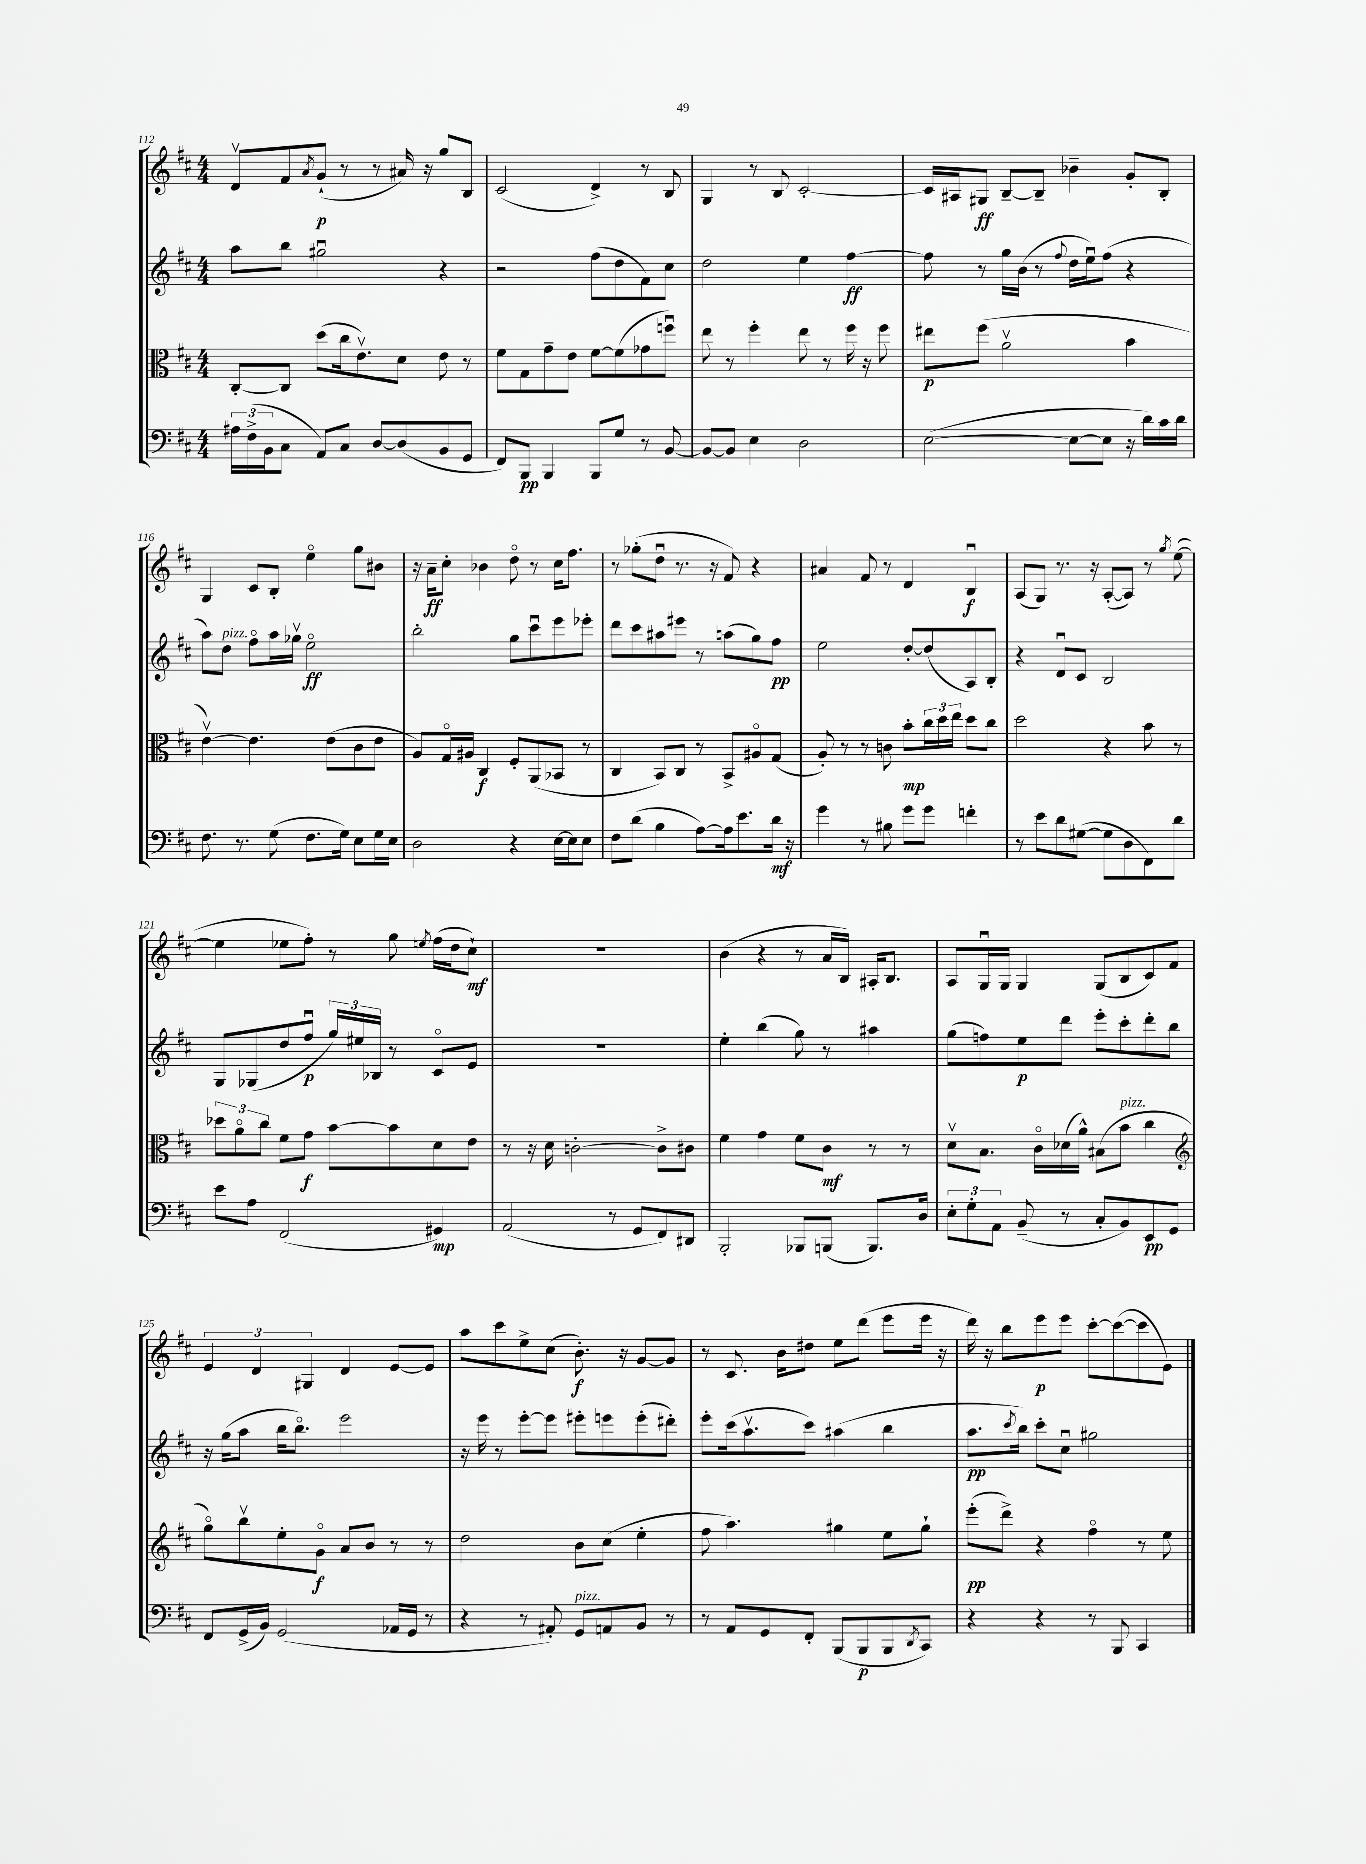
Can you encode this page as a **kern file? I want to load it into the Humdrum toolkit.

**kern	**kern	**kern	**kern
*staff4	*staff3	*staff2	*staff1
*clefF4	*clefC3	*clefG2	*clefG2
*k[f#c#]	*k[f#c#]	*k[f#c#]	*k[f#c#]
*M4/4	*M4/4	*M4/4	*M4/4
24A#\LL	[8C#'/L	8aa\L	8dv/L
(24F#^\	.	.	.
24BB\J	.	.	.
8C#\J	8C#/]J	8bb\J	8f#/
.	.	.	8qa/
8AA/L)	(8dd\L	2gg#u\	(8g`/J
8C#/J	16cc#\k	.	8r
.	8.ev\)	.	.
[8D/L	.	.	8r
(8D/]	8d\J	.	16a#/)
.	.	.	16r
8BB/	8e\	4r	8gg/L
8GG/J	8r	.	8B/J
=	=	=	=
8FF#/L)	8f#\L	2r	(2c#/
8BBB/J	8G\	.	.
4BBB/	8g~\	.	.
.	8e\J	.	.
8BBB/L	[8f#\L	(8ff#\L	4d^/)
8G/J	(8f#\]	8dd\	.
8r	8g-\	8f#\)	8r
[8BB/	8ffu\J)	8cc#\J	8B/
=	=	=	=
8BB/_L	8ee\	2dd\	4G/
8BB/]J	8r	.	.
4E\	4ff#'\	.	8r
.	.	.	8B/
2D\	8ee\	4ee\	[2c#'/
.	8r	.	.
.	16ff#\	[4ff#\	.
.	16r	.	.
.	8ff#\	.	.
=	=	=	=
([2E\	8ee#\L	8ff#\]	16c#/]LL
.	.	.	16A#/J
.	(8ff#\J	8r	8G#/J
.	2av\	16gg\LL	[8B~/L
.	.	(16b\JJ	.
.	.	8r	8B~/]J
.	.	8qqff#/	.
8E\_L	.	16dd\LL	4b-~\
.	.	16eeu\J)	.
8E\]J	.	(8ff#\J	.
16r	4b\	4r	8g'/L
16d\LL)	.	.	.
16c#\	.	.	8B'/J
16d\JJ	.	.	.
=	=	=	=
8.F#\	[4ev\)	8aa\L)	4G/
.	.	8dd\J	.
8.r	.	.	.
.	4.e\]	8ff#o\L	8c#/L
(8G\	.	16aa\L	8B'/J
.	.	16gg-v\JJ	.
8.F#\L	.	2eeo\	4eeo\
.	(8e\L	.	.
16G\Jk)	.	.	.
8E\L	8c#\	.	8gg\L
16G\L	8e\J	.	8b#\J
16E\JJ	.	.	.
=	=	=	=
2D\	8A/L)	2bb'\	16r
.	.	.	16a~\LK
.	16Go/L	.	8cc#'\J
.	16A#/JJ	.	.
.	4C#/	.	4b-\
4r	8F#'/L	8gg\L	8ddo\
.	(8AA/	8ccc#u\	8r
[16E\LL	8BB-/J	8eee\	16cc#\LK
16E\]J	.	.	8.ff#\J
8E\J	8r	8eee-'\J	.
=	=	=	=
8F#\L	4C#/	8ddd\L	8r
(8d\J	.	8ccc#\	(8gg-'\L
4B\	8BB/L)	8aa#\	8ddu\J
.	8C#/J	8eee#\J	8.r
[8A\L)	8r	8r	.
.	.	.	16r
16A\]k	8BB^/L	(8aa\L	8f#/)
8.e\	.	.	.
.	8A#o/	8gg\)	4r
16d\Jk	(8G/J	8ff#\J	.
16r	.	.	.
=	=	=	=
4g\	8A'/)	2ee\	4a#/
.	8r	.	.
8r	8r	.	8f#/
8B#\	8c\	.	8r
8g\L	8b'\L	[8dd'/L	4d/
8g\J	24cc#\L	(8dd/]	.
.	24dd\	.	.
.	24ee\JJ	.	.
4f'\	8dd\L	8A/)	4Bu/
.	8cc#\J	8B'/J	.
=	=	=	=
8r	2dd\	4r	(8A/L
8e\L	.	.	8G/J)
8d\	.	8du/L	8.r
([8G#\J	.	8c#/J	.
.	.	.	16r
8G#\]L	4r	2B/	([8A'/L
8D\	.	.	8A/]J)
8FF#\)	8b\	.	8r
.	.	.	8qgg/
8d\J	8r	.	([8ee\
=	=	=	=
8e\L	12dd-\L	8G/L	4ee\]
.	12ao\	.	.
8A\J	.	(8G-/	.
.	12cc#\J	.	.
(2FF#/	8f#\L	8dd/	8ee-\L
.	8g\J	8ff#u/J	8ff#'\J)
.	[8b\L	24gg/LL)	8r
.	.	24ee#/	.
.	.	24B-/JJ	.
.	8b\]	8r	8gg\
.	.	.	8qee/
4GG#/)	8d\	8c#o/L	(16ff#\LL
.	.	.	16dd\J
.	8e\J	8e/J	8cc#`\J)
=	=	=	=
(2AA/	8r	1r	1r
.	16r	.	.
.	16d\	.	.
.	[2c'\	.	.
8r	.	.	.
8GG/L	.	.	.
8FF#/)	8c^\]L	.	.
8DD#/J	8c#\J	.	.
=	=	=	=
2BBB'/	4f#\	4ee'\	(4b\
.	4g\	(4bb\	4r
8BBB-/L	8f#\L	8gg\)	8r
(8BBB/J	8c#\J	8r	16a/LL
.	.	.	16B/JJ)
8.BBB/L)	8r	4aa#\	16A#'/LK
.	.	.	8.B/J
.	8r	.	.
16D/Jk	.	.	.
=	=	=	=
12E'\L	8dv\L	(8gg\L	8A/L
12G'\	.	.	.
.	8.B\J	8ff\)	16Gu/L
12AA\J	.	.	.
.	.	.	16G/JJ
(8BB~/	.	8ee\	4G/
.	16c#o\LL	.	.
8r	(16d-\	8ddd\J	.
.	16a^^\JJ)	.	.
8C#'/L	(8B#\L	8eee'\L	(8G/L
8BB/)	8b\J	8ccc#'\	8B/
8EE/	4cc#\	8ddd'\	8c#/)
8GG/J	.	8bb\J	8f#/J
=	=	=	=
*	*clefG2	*	*
8FF#/L	8ggo\L)	16r	6e/
.	.	(16gg\LK	.
(16GG^/L	8bbv\	8aa\J	.
.	.	.	6d/
16BB/JJ)	.	.	.
(2GG/	8ee'\	16bb\LK	.
.	.	8.bbo\J)	.
.	.	.	6G#/
.	8go\J	.	.
.	8a/L	2eee\	4d/
.	8b/J	.	.
16AA-/LL	8r	.	[8e/L
16GG/JJ	.	.	.
8r	8r	.	8e/]J
=	=	=	=
4r	2dd\	16r	8aa\L
.	.	16eee\	.
.	.	8r	8ccc#\
8r	.	[8eee'\L	8ee^\
8AA#'/)	.	8eee\]J	(8cc#\J
8GG/L	8b\L	8eee#'\L	8.b'\)
8AA/	(8cc#\J	8eee\	.
.	.	.	16r
8BB/J	4ee'\	(8eee'\	[8g/L
8r	.	8ddd#'\J)	8g/]J
=	=	=	=
8r	8ff#\	8eee'\L	8r
8AA/L	4.aa\)	(16ccc#\k	8.c#/
.	.	8.aav\	.
8GG/	.	.	.
.	.	.	16b\LK
8FF#'/J	.	8ccc#\J)	8dd#\J
(8BBB/L	4gg#\	(4aa#\	8ee\L
8BBB/	.	.	(8ddd\J
8BBB/	8ee\L	4bb\	8eee\L
8qDD/	.	.	.
8CC#/J)	8gg#`\J	.	16eee\Jk
.	.	.	16r
=	=	=	=
4r	(8eee'\L	8.aa\L	16ddd\)
.	.	.	16r
.	8ddd^\J)	.	8bb\L
.	.	8qccc#/	.
.	.	16bb\Jk)	.
4r	4r	8ccc#'\L	8eee\
.	.	8cc#u\J	8eee\J
8r	4ff#o\	2gg#\	[8ccc#'\L
8BBB/	.	.	(8ccc#\_
4CC#/	8r	.	8ccc#\]
.	8ee\	.	8e\J)
==	==	==	==
*-	*-	*-	*-
